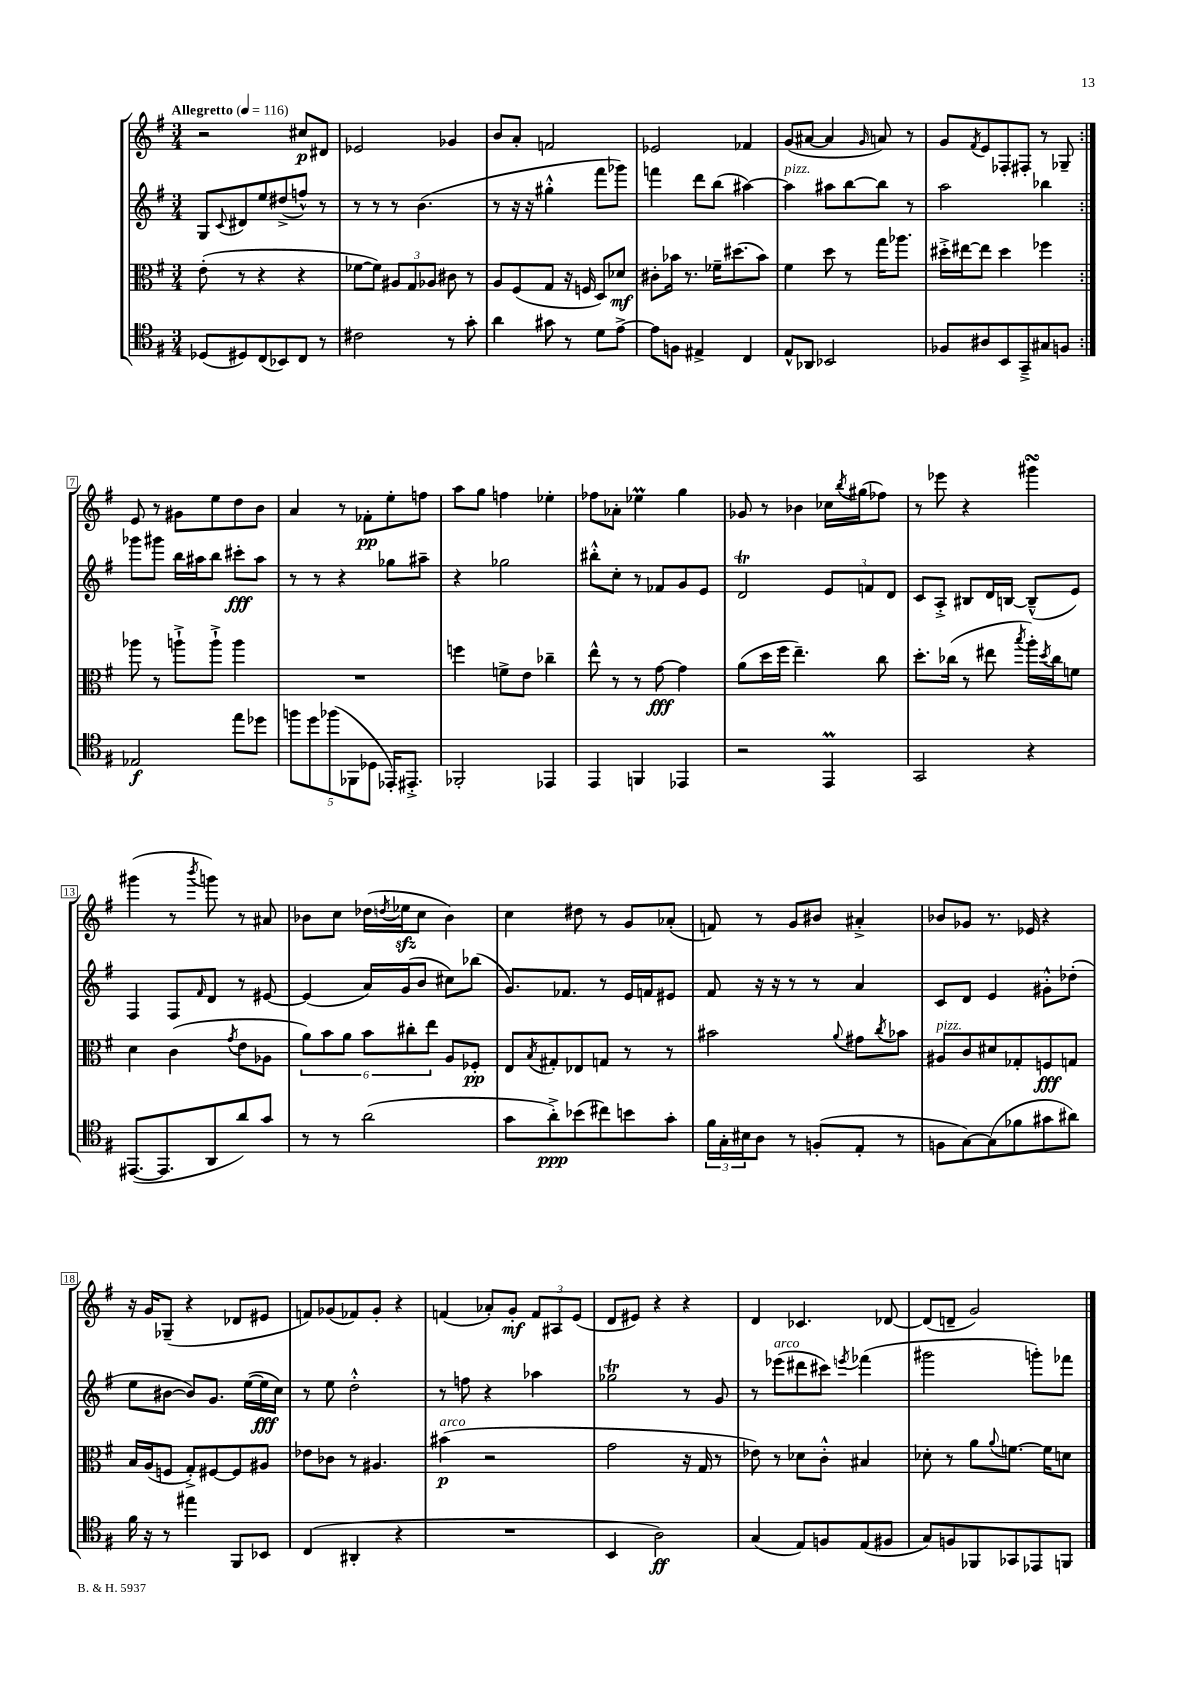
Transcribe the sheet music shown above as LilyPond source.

<<
\new StaffGroup <<
\new Staff = "s0" {
    \clef treble \key g \major \numericTimeSignature \time 3/4 \tempo "Allegretto" 4 = 116
    \repeat volta 2 { r2 cis''8\p dis'8 |
    ees'2 ges'4 |
    b'8 a'8-. f'2 |
    ees'2 fes'4 |
    g'8( ais'8~ ais'4 \grace { g'16 } a'8) r8 |
    g'8 \acciaccatura { fis'8 } e'8 fes8-. fis8-. r8 ges8-- | }
    e'8 r8 gis'8 e''8 d''8 b'8 |
    a'4 r8 fes'8-.\pp e''8-. f''8 |
    a''8 g''8 f''4 ees''4-. |
    fes''8 aes'8-. ees''4\prall g''4 |
    ges'8 r8 bes'4 ces''16 \acciaccatura { b''8 } gis''16( fes''8) |
    r8 ees'''8 r4 gis'''4\turn |
    gis'''4( r8 \acciaccatura { b'''8 } g'''8) r8 ais'8 |
    bes'8 c''8 des''16( \acciaccatura { d''8 } ees''16\sfz c''8 bes'4) |
    c''4 dis''8 r8 g'8 aes'8-.( |
    f'8) r8 g'8 bis'8 ais'4-.-> |
    bes'8 ges'8 r8. ees'16 r4 |
    r16 g'16 ges8--( r4 des'8 eis'8 |
    f'8) ges'8( fes'8) ges'8-. r4 |
    f'4( aes'8-.) g'8-.\mf \tuplet 3/2 { f'8 ais8 e'8( } |
    d'8 eis'8) r4 r4 |
    d'4 ces'4. des'8~ |
    des'8( d'8-- g'2) \bar "|." |
}
\new Staff = "s1" {
    \clef treble \key g \major \numericTimeSignature \time 3/4
    \repeat volta 2 { g8 \appoggiatura { c'8 } dis'8 e''8 dis''8->( f''8-^) r8 |
    r8 r8 r8 b'4.( |
    r8 r16 r16 gis''4-.-^ fis'''8 ges'''8) |
    f'''4 d'''8 b''8( ais''4~) |
    ais''4^\markup { \italic "pizz." } ais''8 b''8~ b''8 r8 |
    a''2 bes''4 | }
    ges'''8 gis'''8 b''16 ais''16 b''8 cis'''8-.\fff ais''8 |
    r8 r8 r4 ges''8 ais''8-- |
    r4 ges''2 |
    bis''8-.-^ c''8-. r8 fes'8 g'8 e'8 |
    d'2\trill \tuplet 3/2 { e'8 f'8 d'8 } |
    c'8 a8-.-> bis8 d'16 b16~ b8---^( e'8) |
    fis4 fis8 \grace { fis'16 } d'8 r8 eis'8~ |
    eis'4( a'16) g'16( b'8 cis''8) bes''8( |
    g'8.) fes'8. r8 e'16 f'16 eis'8 |
    fis'8 r16 r16 r8 r8 a'4 |
    c'8 d'8 e'4 gis'8-.-^ des''8-.( |
    e''8 bis'8~ bis'8) g'8. e''16~( e''16\fff c''16) |
    r8 e''8 d''2-.-^ |
    r8 f''8 r4 aes''4 |
    ges''2\trill r8 g'8 |
    r8 ees'''8^\markup { \italic "arco" }( dis'''8 cis'''8) \acciaccatura { e'''8 } fes'''4( |
    gis'''2 g'''8-.) fes'''8 \bar "|." |
}
\new Staff = "s2" {
    \clef alto \key g \major \numericTimeSignature \time 3/4
    \repeat volta 2 { e'8-.( r8 r4 r4 |
    fes'8~ fes'8) \tuplet 3/2 { ais8 g8 aes8 } cis'8 r8 |
    a8 fis8( g8 r16 f16 d8) des'8\mf |
    cis'8-. bes'16 r8. fes'16-- dis''8.( bes'8) |
    fis'4 d''8 r8 g''16 aes''8. |
    dis''16-.-> eis''16~ eis''8 dis''4 fes''4 | }
    aes''8 r8 a''8-!-> a''8-!-> a''4 |
    R2. |
    f''4 f'8-> e'8 ces''4-- |
    e''8-^ r8 r8 g'8~\fff g'4 |
    a'8( d''16 fis''16 e''4.--) c''8 |
    d''8.-. ces''16( r8 eis''8 \acciaccatura { b''8 } a''16-.) \acciaccatura { d''8 } ces''16 f'8 |
    d'4 c'4( \acciaccatura { g'8 } e'8 aes8 |
    \tuplet 6/4 { a'8) b'8 a'8 b'8 cis''8-. e''8 } a8 fes8-.\pp |
    e8 \acciaccatura { b8 } gis8-. ees8 g8 r8 r8 |
    bis'2 \appoggiatura { a'8 } gis'8 \acciaccatura { c''8 } bes'8 |
    ais8^\markup { \italic "pizz." } c'8 dis'8 ges8-. f8\fff g8 |
    b16 a16( f8 g8-.->) fis8~ fis8 ais8 |
    ees'8 ces'8 r8 ais4. |
    bis'4\p^\markup { \italic "arco" }( r2 |
    g'2 r16 g16 r8 |
    ees'8) r8 des'8 c'8-.-^ bis4 |
    des'8-. r8 a'8 \appoggiatura { a'8 } f'8.~ f'16 d'8 \bar "|." |
}
\new Staff = "s3" {
    \clef tenor \key g \major \numericTimeSignature \time 3/4
    \repeat volta 2 { des8( dis8) c8( bes,8) c8 r8 |
    cis'2 r8 g'8-. |
    a'4 gis'8 r8 d'8 e'8~-> |
    e'8 f8 eis4-> c4 |
    e8-^ aes,8 bes,2 |
    fes8 ais8 b,8 g,8---> gis8 f8 | }
    ees2\f e''8 des''8 |
    \tuplet 5/4 { f''8 d''8 fes''8( fes,8 des8 } ees,16-.) eis,8.-.-> |
    fes,2-. ees,4 |
    e,4 f,4 ees,4 |
    r2 e,4\prall |
    g,2 r4 |
    eis,8.~( eis,8. a,8 a'8) g'8 |
    r8 r8 a'2( |
    g'8 a'8-.->\ppp) bes'8( cis''8) b'8 g'8-. |
    \tuplet 3/2 { fis'16 g16-. bis16 } a8 r8 f8-.( e8-. r8 |
    f8 g8~) g8( fes'8 gis'8 ais'8) |
    fis'16 r16 r8 eis''4 fis,8 bes,8 |
    c4( ais,4-. r4 |
    R2. |
    b,4 a2\ff) |
    g4( e8) f8 e8( fis8 |
    g8) f8 fes,8 ges,8 ees,8 f,8 \bar "|." |
}
>>
>>
\layout { \context { \Score \override BarNumber.stencil = #(make-stencil-boxer 0.1 0.3 ly:text-interface::print) } }
